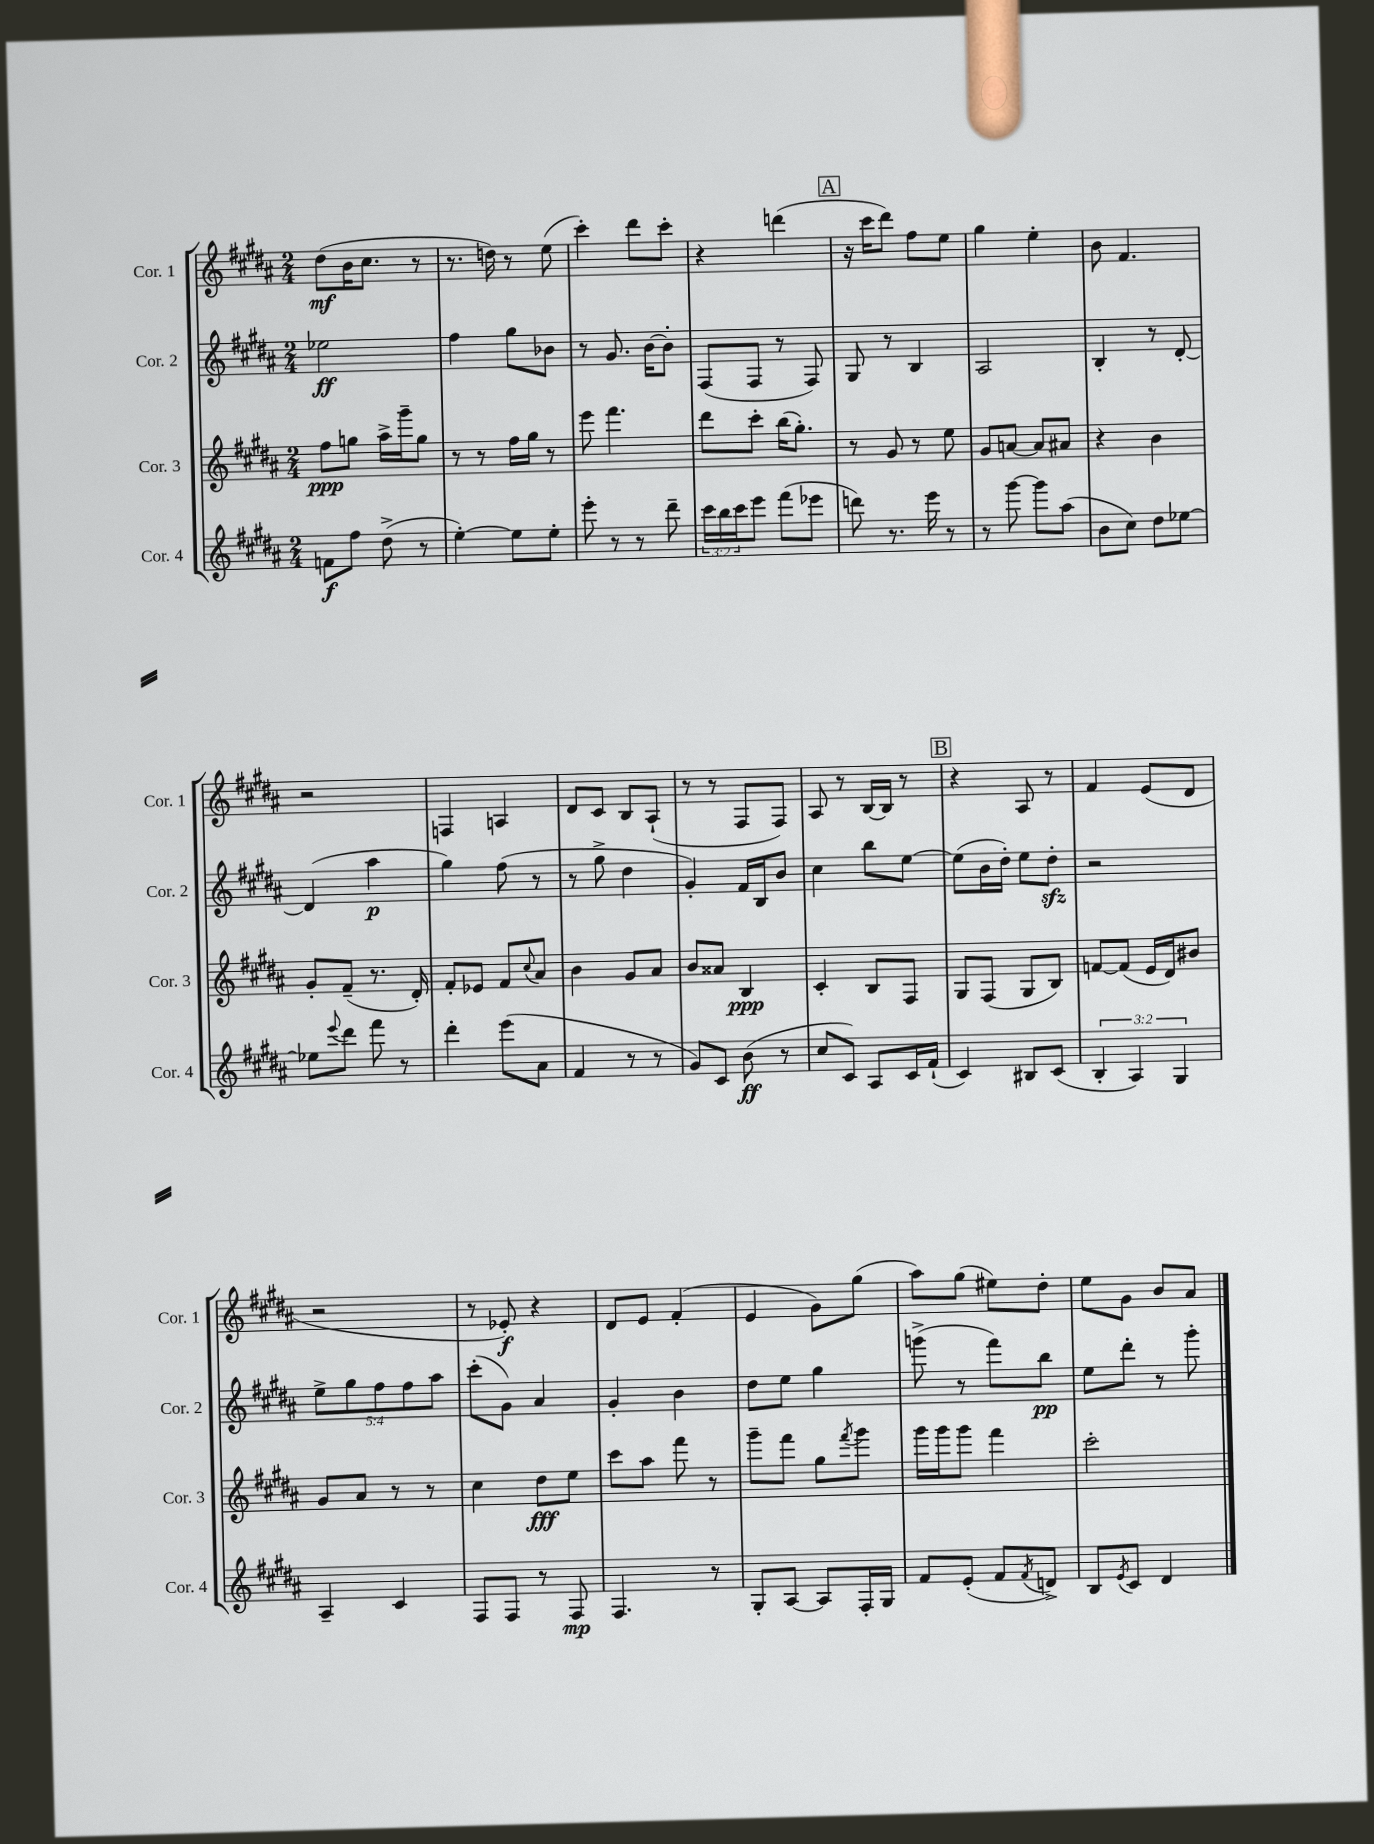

**kern	**dynam	**kern	**dynam	**kern	**dynam	**kern	**dynam
*part4	*part4	*part3	*part3	*part2	*part2	*part1	*part1
*staff4	*staff4	*staff3	*staff3	*staff2	*staff2	*staff1	*staff1
*I"Cor. 4	*	*I"Cor. 3	*	*I"Cor. 2	*	*I"Cor. 1	*
*I'Cor. 4	*	*I'Cor. 3	*	*I'Cor. 2	*	*I'Cor. 1	*
*clefG2	*	*clefG2	*	*clefG2	*	*clefG2	*
*k[f#c#g#d#a#]	*	*k[f#c#g#d#a#]	*	*k[f#c#g#d#a#]	*	*k[f#c#g#d#a#]	*
*M2/4	*	*M2/4	*	*M2/4	*	*M2/4	*
=1	=1	=1	=1	=1	=1	=1	=1
8fn\L	f	8ff#\L	ppp	2ee-X\	ff	(8dd#\L	mf
8ff#\J	.	8ggn\J	.	.	.	16b\K	.
.	.	.	.	.	.	8.cc#\J	.
(8dd#^\	.	16aa#^\LL	.	.	.	.	.
.	.	16ggg#~\J	.	.	.	.	.
8r	.	8gg\J	.	.	.	8r	.
=2	=2	=2	=2	=2	=2	=2	=2
[4ee'\)	.	8r	.	4ff#\	.	8.r	.
.	.	8r	.	.	.	.	.
.	.	.	.	.	.	16ddn\)	.
8ee\L]	.	16ff#\LL	.	8gg#\L	.	8r	.
.	.	16gg#\JJ	.	.	.	.	.
8ee'\J	.	8r	.	8b-X\J	.	(8ee\	.
=3	=3	=3	=3	=3	=3	=3	=3
8eee'\	.	8eee\	.	8r	.	4ccc#'\)	.
8r	.	4.fff#\	.	8.g#/	.	.	.
8r	.	.	.	.	.	8ddd#\L	.
.	.	.	.	[16b\KL	.	.	.
8ddd#~\	.	.	.	8b'\J]	.	8ccc#'\J	.
=4	=4	=4	=4	=4	=4	=4	=4
24ccc#\LL	.	8ddd#\L	.	(8F#/L	.	4r	.
24bb\	.	.	.	.	.	.	.
24ccc#\J	.	.	.	.	.	.	.
8eee\J	.	8ccc#'\J	.	8F#/J	.	.	.
(8fff#\L	.	(16bb\KL	.	8r	.	(4dddn\	.
.	.	8.gg#'\J)	.	.	.	.	.
8eee-X\J	.	.	.	8F#/)	.	.	.
!!LO:REH:place=s1:t=A
=5	=5	=5	=5	=5	=5	=5	=5
8dddn\)	.	8r	.	8G#/	.	16r	.
.	.	.	.	.	.	16ccc#\KL	.
8.r	.	8g#/	.	8r	.	8ddd#\J)	.
.	.	8r	.	4B/	.	8ff#\L	.
16eee\	.	.	.	.	.	.	.
8r	.	8ee\	.	.	.	8ee\J	.
=6	=6	=6	=6	=6	=6	=6	=6
8r	.	8g#/L	.	2A#/	.	4gg#\	.
[8ggg#\	.	[8an/J	.	.	.	.	.
8ggg#\L]	.	8a/L]	.	.	.	4ee'\	.
(8aa#\J	.	8a#X/J	.	.	.	.	.
=7	=7	=7	=7	=7	=7	=7	=7
8b\L	.	4r	.	4B'/	.	8b\	.
8cc#\J)	.	.	.	.	.	4.f#/	.
8dd#\L	.	4b\	.	8r	.	.	.
[8ee-X\J	.	.	.	[8d#'/	.	.	.
!!LO:LB:g=z
=8	=8	=8	=8	=8	=8	=8	=8
8ee-X\L]	.	8g#'/L	.	(4d#/]	.	2r	.
8qqeee/	.	.	.	.	.	.	.
8ddd#\J	.	(8f#~/J	.	.	.	.	.
8fff#\	.	8.r	.	4aa#\	p	.	.
8r	.	.	.	.	.	.	.
.	.	16d#'/)	.	.	.	.	.
=9	=9	=9	=9	=9	=9	=9	=9
4ddd#'\	.	8f#'/L	.	4gg#\)	.	4Fn/	.
.	.	8e-X/J	.	.	.	.	.
(8eee\L	.	8f#/L	.	(8ff#\	.	4An/	.
.	.	8qqcc#/	.	.	.	.	.
8a#\J	.	8a#/J	.	8r	.	.	.
=10	=10	=10	=10	=10	=10	=10	=10
4f#/	.	4b\	.	8r	.	8d#/L	.
.	.	.	.	8gg#^\	.	8c#/J	.
8r	.	8g#/L	.	4dd#\	.	8B/L	.
8r	.	8a#/J	.	.	.	(8A#`/J	.
=11	=11	=11	=11	=11	=11	=11	=11
8g#/L)	.	8b/L	.	4g#'/)	.	8r	.
8c#/J	.	8a##X/J	.	.	.	8r	.
(8b\	ff	4B/	ppp	16f#/LL	.	8F#/L	.
.	.	.	.	16B/J	.	.	.
8r	.	.	.	8b/J	.	8F#/J)	.
=12	=12	=12	=12	=12	=12	=12	=12
8cc#/L	.	4c#'/	.	4cc#\	.	8A#/	.
8c#/J)	.	.	.	.	.	8r	.
8A#/L	.	8B/L	.	8bb\L	.	[16B/LL	.
.	.	.	.	.	.	16B/JJ]	.
16c#/L	.	8F#/J	.	[8ee\J	.	8r	.
(16f#`/JJ	.	.	.	.	.	.	.
!!LO:REH:place=s1:t=B
=13	=13	=13	=13	=13	=13	=13	=13
4c#/)	.	8G#/L	.	(8ee\L]	.	4r	.
.	.	(8F#/J	.	16b\L	.	.	.
.	.	.	.	16dd#'\JJ)	.	.	.
8B#X/L	.	8G#/L	.	8ee\L	.	8A#/	.
(8c#/J	.	8B/J)	.	8dd#zz'\J	.	8r	.
=14	=14	=14	=14	=14	=14	=14	=14
6B'/	.	[8fn/L	.	2r	.	4f#/	.
.	.	(8f/J]	.	.	.	.	.
6A#/)	.	.	.	.	.	.	.
.	.	16e/LL	.	.	.	(8e/L	.
.	.	16d#/J)	.	.	.	.	.
6G#/	.	.	.	.	.	.	.
.	.	8b#X/J	.	.	.	8d#/J	.
!!LO:LB:g=z
=15	=15	=15	=15	=15	=15	=15	=15
4A#~/	.	8g#/L	.	10ee^\L	.	2r	.
.	.	.	.	10gg#\	.	.	.
.	.	8a#/J	.	.	.	.	.
.	.	.	.	10ff#\	.	.	.
4c#/	.	8r	.	.	.	.	.
.	.	.	.	10ff#\	.	.	.
.	.	8r	.	.	.	.	.
.	.	.	.	10aa#\J	.	.	.
=16	=16	=16	=16	=16	=16	=16	=16
8F#/L	.	4cc#\	.	(8ccc#'\L	.	8r	.
8F#/J	.	.	.	8g#\J)	.	8e-X'/)	f
8r	.	8dd#\L	fff	4a#/	.	4r	.
8F#/	mp	8ee\J	.	.	.	.	.
=17	=17	=17	=17	=17	=17	=17	=17
4.F#/	.	8ccc#\L	.	4g#'/	.	8d#/L	.
.	.	8aa#\J	.	.	.	8e/J	.
.	.	8fff#\	.	4b\	.	(4f#'/	.
8r	.	8r	.	.	.	.	.
=18	=18	=18	=18	=18	=18	=18	=18
8G#'/L	.	8ggg#~\L	.	8dd#\L	.	4e/	.
[8A#/J	.	8fff#\J	.	8ee\J	.	.	.
8A#/L]	.	8gg#\L	.	4gg#\	.	8g#\L)	.
.	.	8qfff#/	.	.	.	.	.
16F#'/L	.	8ggg#\J	.	.	.	(8gg#\J	.
16G#/JJ	.	.	.	.	.	.	.
=19	=19	=19	=19	=19	=19	=19	=19
8f#/L	.	16ggg#\LL	.	(8gggn^\	.	8aa#\L)	.
.	.	16ggg#\J	.	.	.	.	.
(8e'/J	.	8ggg#\J	.	8r	.	(8gg#\J	.
8f#/L	.	4fff#\	.	8fff#\L)	.	8ee#X\L)	.
8qf#/	.	.	.	.	.	.	.
8dn^/J)	.	.	.	8bb\J	pp	8dd#'\J	.
=20	=20	=20	=20	=20	=20	=20	=20
8B/L	.	2ccc#'\	.	8ee\L	.	8ee\L	.
8qe/	.	.	.	.	.	.	.
8c#/J	.	.	.	8ddd#'\J	.	8g#\J	.
4d#/	.	.	.	8r	.	8b/L	.
.	.	.	.	8ggg#'\	.	8a#/J	.
==	==	==	==	==	==	==	==
*-	*-	*-	*-	*-	*-	*-	*-
